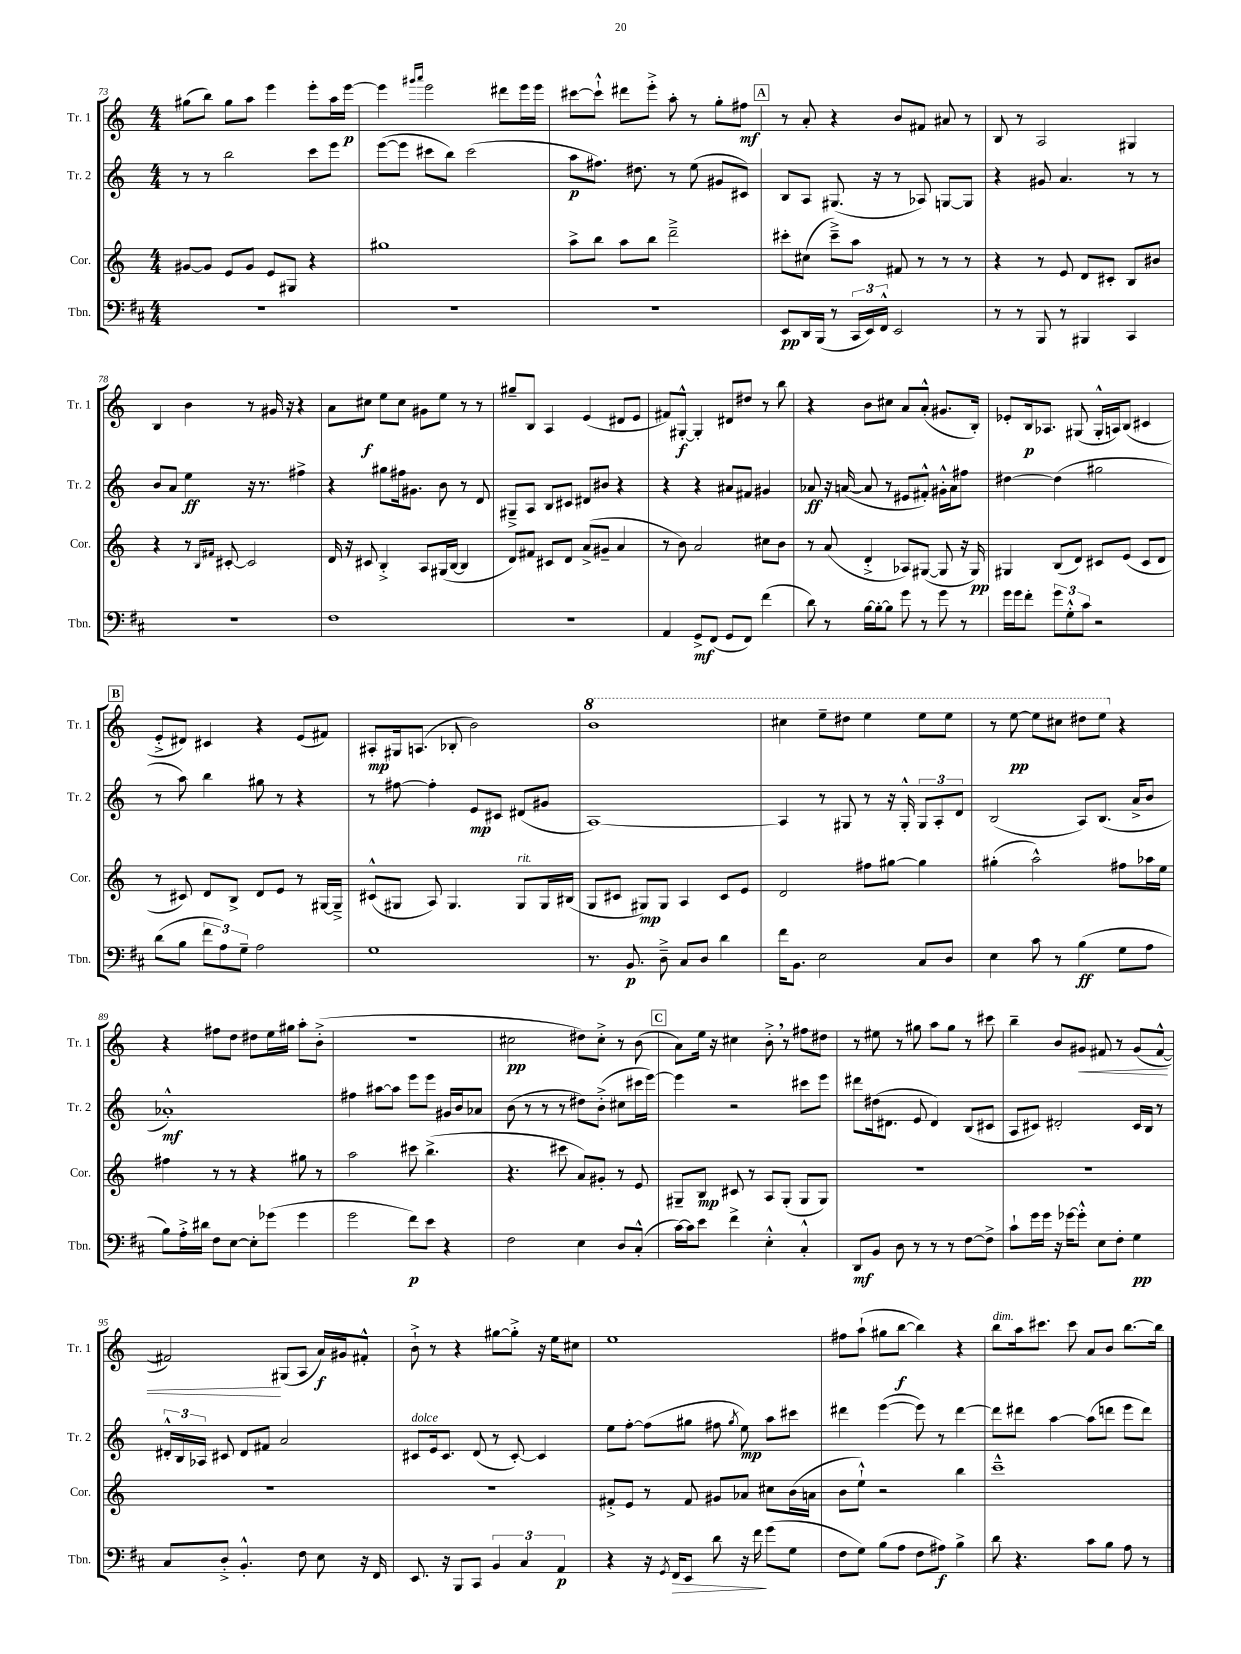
<<
\new StaffGroup <<
\new Staff = "s0" \with { instrumentName = "Tr. 1" shortInstrumentName = "Tr. 1" } {
    \clef treble \key c \major \numericTimeSignature \time 4/4
    \autoBeamOff gis''8[( b''8]) gis''8[ a''8] e'''4 e'''8[-. a''16 e'''16]~\p |
    e'''4 \grace { gis'''16[ a'''16] } e'''2 dis'''8[ e'''16 e'''16] |
    cis'''8[~ cis'''8]-!-^ dis'''8[ e'''8]-.-> a''8-. r8 g''8[-. fis''8]\mf |
    \mark \markup { \box "A" } r8 a'8-. r4 b'8[ fis'8] ais'8 r8 |
    b8 r8 a2 gis4 |
    b4 b'4 r8 gis'16 r16 r4 |
    a'8[ cis''8]\f e''8[ cis''8] gis'8[ e''8] r8 r8 |
    gis''8[-- b8] a4 e'4( dis'8[ e'8] |
    fis'8[) gis8]~-.-^\f gis4-. dis'8[ dis''8] r8 b''8 |
    r4 b'8[ cis''8] a'8[ a'8]-.-^( gis'8.[ b16]-.) |
    ees'8[-. b16\p aes8.] gis8( gis16[-.-^ a16) b8]( cis'4 |
    \mark \markup { \box "B" } e'8[-.-> dis'8]) cis'4 r4 e'8[( fis'8]) |
    ais8[-.\mp gis16 a8.]( bes8-. b'2) |
    \ottava #1 b''1 |
    cis'''4 e'''8[-- dis'''8] e'''4 e'''8[ e'''8] |
    r8 e'''8~\pp e'''8[ cis'''8] dis'''8[ e'''8] \ottava #0 r4 |
    r4 fis''8[ d''8] dis''8[ e''16 gis''16] a''8[-. b'8]-.->( |
    R1 |
    cis''2\pp dis''8[) cis''8]-.-> r8 b'8( |
    \mark \markup { \box "C" } a'8[) e''16] r16 cis''4 b'8-.-> \breathe r8 fis''8[ dis''8] |
    r8 eis''8 r8 gis''8 a''8[ gis''8] r8 cis'''8 |
    b''4-- b'8[ gis'8]\< fis'8 r8 gis'8[( fis'8]~-^ |
    fis'2\!) gis8[( a8] a'16[\f) gis'16 fis'8]-.-^ |
    b'8-!-> r8 r4 gis''8[~ gis''8]-.-> r16 e''16[ cis''8] |
    e''1 |
    fis''8[ a''8]-!( gis''8[ b''8]~\f b''4) r4 |
    b''8[^\markup { \italic "dim." } a''16 cis'''8.] cis'''8 a'8[ b'8] b''8.[~ b''16] \bar "|." |
}
\new Staff = "s1" \with { instrumentName = "Tr. 2" shortInstrumentName = "Tr. 2" } {
    \clef treble \key c \major \numericTimeSignature \time 4/4
    \autoBeamOff r8 r8 b''2 c'''8[ e'''8] |
    e'''8[~( e'''8] cis'''8[ b''8]) cis'''2( |
    a''8[\p fis''8.]) dis''8. r8 e''8( gis'8[ cis'8]) |
    \mark \markup { \box "A" } b8[ a8] gis8.( r16 r8 aes8) g8[~ g8] |
    r4 gis'8 a'4. r8 r8 |
    b'8[ a'8] e''4\ff r16 r8. fis''4-> |
    r4 gis''8[ fis''16 gis'8.] b'8 r8 d'8 |
    gis8[---> a8] b8[ cis'8] dis'8[ bis'8] r4 |
    r4 r4 ais'8[ fis'8] gis'4 |
    aes'8\ff r16 a'16~( a'8 r8 eis'8[ fis'8]-.-^) gis'16[-.-^ a'16 fis''8] |
    dis''4~ dis''4( gis''2 |
    \mark \markup { \box "B" } r8 a''8) b''4 gis''8 r8 r4 |
    r8 fis''8~ fis''4-. e'8[\mp cis'8] dis'8[( gis'8] |
    a1~) |
    a4 r8 gis8 r8 r16 gis16-.-^ \tuplet 3/2 { gis8[ a8-. d'8] } |
    b2( a8[) b8.]( a'16[-> b'8] |
    aes'1-.-^\mf) |
    fis''4 ais''8[~ ais''8] e'''8[ e'''8] gis'16[ b'16 aes'8] |
    b'8( r8 r8 r8 dis''8[) b'8]-.->( cis''8[ cis'''16 e'''16]~) |
    \mark \markup { \box "C" } e'''4 r2 cis'''8[ e'''8] |
    dis'''8[ dis''16( dis'8.] e'8 dis'4) b8[( cis'8] |
    a8[ cis'8]) dis'2-. cis'16[ b16] r8 |
    \tuplet 3/2 { dis'16[-.-^ b16 aes16] } cis'8 dis'8[ fis'8] a'2 |
    cis'8[^\markup { \italic "dolce" } e'16 cis'8.] d'8( r8 cis'8~-.) cis'4 |
    e''8[ f''8]~-. f''8[( gis''8] fis''8 \acciaccatura { gis''8 } e''8\mp) a''8[ cis'''8] |
    dis'''4 e'''4~( e'''8) r8 dis'''4~ |
    dis'''8[ dis'''8] a''4~ a''8[( d'''8] e'''8[ d'''8]) \bar "|." |
}
\new Staff = "s2" \with { instrumentName = "Cor." shortInstrumentName = "Cor." } {
    \clef treble \key c \major \numericTimeSignature \time 4/4
    \autoBeamOff gis'8[~ gis'8] e'8[ gis'8] e'8[ gis8] r4 |
    gis''1 |
    a''8[-> b''8] a''8[ b''8] d'''2---> |
    \mark \markup { \box "A" } cis'''8[-. cis''8]( cis'''8[--->) a''8] fis'8 r8 r8 r8 |
    r4 r8 e'8 d'8[ cis'8]-. b8[ bis'8] |
    r4 r8 \grace { b16[ fis'16] } cis'8~-. cis'2 |
    d'16 r16 cis'8 b4-.-> a8[ gis16( b16]~ b4 |
    d'8[) fis'8] cis'8[ d'8] a'8[->( gis'8]-- a'4 |
    r8 b'8) a'2 cis''8[ b'8] |
    r8 a'8( d'4-.-> aes8[) gis8]~( gis8 r16 gis16\pp) |
    gis4 b8[( d'8]) cis'8[ e'8]( cis'8[ d'8] |
    \mark \markup { \box "B" } r8 cis'8) d'8[ b8]-> d'8[ e'8] r8 gis16[~ gis16]---> |
    cis'8[-^( gis8] a8) gis4. gis8[^\markup { \italic "rit." } gis16 bis16]( |
    g8[ cis'8] gis8[\mp) gis8] a4 cis'8[ e'8] |
    d'2 fis''8[ gis''8]~ gis''4 |
    gis''4-.( a''2-^) fis''8[ aes''16 e''16] |
    fis''4 r8 r8 r4 gis''8 r8 |
    a''2 cis'''8 b''4.->( |
    r4. cis'''8 a'8[) gis'8]-. r8 e'8 |
    \mark \markup { \box "C" } gis8[-- b8]\mp cis'8 r8 a8[ gis8]-.( gis8[ gis8]) |
    R1 |
    R1 |
    R1 |
    R1 |
    fis'8[-.-> e'8] r8 fis'8 gis'8[ aes'8] cis''8[ b'16( a'16] |
    b'8[ e''8]-!-^) r2 b''4 |
    c'''1---^ \bar "|." |
}
\new Staff = "s3" \with { instrumentName = "Tbn." shortInstrumentName = "Tbn." } {
    \clef bass \key d \major \numericTimeSignature \time 4/4
    \autoBeamOff R1 |
    R1 |
    R1 |
    \mark \markup { \box "A" } e,8[\pp d,16 b,,16]( r8 \tuplet 3/2 { cis,16[ e,16) fis,16]-^ } e,2 |
    r8 r8 b,,8 r8 bis,,4 cis,4 |
    R1 |
    fis1 |
    R1 |
    a,4 g,8[->\mf fis,8]( g,8[ fis,8]) fis'4( |
    d'8) r8 b16[~ b16~-. b8] g'8 r8 g'8 r8 |
    g'16[ g'16 fis'8]-. \tuplet 3/2 { g'8[ g8-.-^ cis'8] } r2 |
    \mark \markup { \box "B" } d'8[( b8] \tuplet 3/2 { fis'8[ a8) g8]-- } a2 |
    g1 |
    r8. b,8.\p d8---> cis8[ d8] d'4 |
    fis'16[ b,8.] e2 cis8[ d8] |
    e4 cis'8 r8 b4\ff( g8[ a8] |
    b8[) a16-.-> dis'16] fis8[ e8]~ e8[-. ges'8]( ges'4 |
    g'2 fis'8[\p) e'8] r4 |
    fis2 e4 d8[ cis8]-.-^( |
    \mark \markup { \box "C" } cis'16[~) cis'16 e'8] fis'4-> e4-.-^ cis4-.-^ |
    d,8[\mf b,8] d8 r8 r8 r8 fis8[~ fis8]-> |
    cis'8[-! g'16 g'16] r16 ges'16[~ ges'8]-.-^ e8[ fis8]-. g4\pp |
    cis8[ d8]-.-> b,4.-.-^ fis8 e8 r16 fis,16 |
    e,8. r16 b,,8[ cis,8] \tuplet 3/2 { b,4 cis4 a,4\p } |
    r4 r16 \acciaccatura { g,8 } fis,16[\> e,8] d'8 r16 fis'16\! g'8[( g8] |
    fis8[ g8]) b8[( a8] fis8[ ais8]\f) b4-> |
    d'8 r4. cis'8[ b8] a8 r8 \bar "|." |
}
>>
>>
\layout { \context { \Score currentBarNumber = #73 } }
